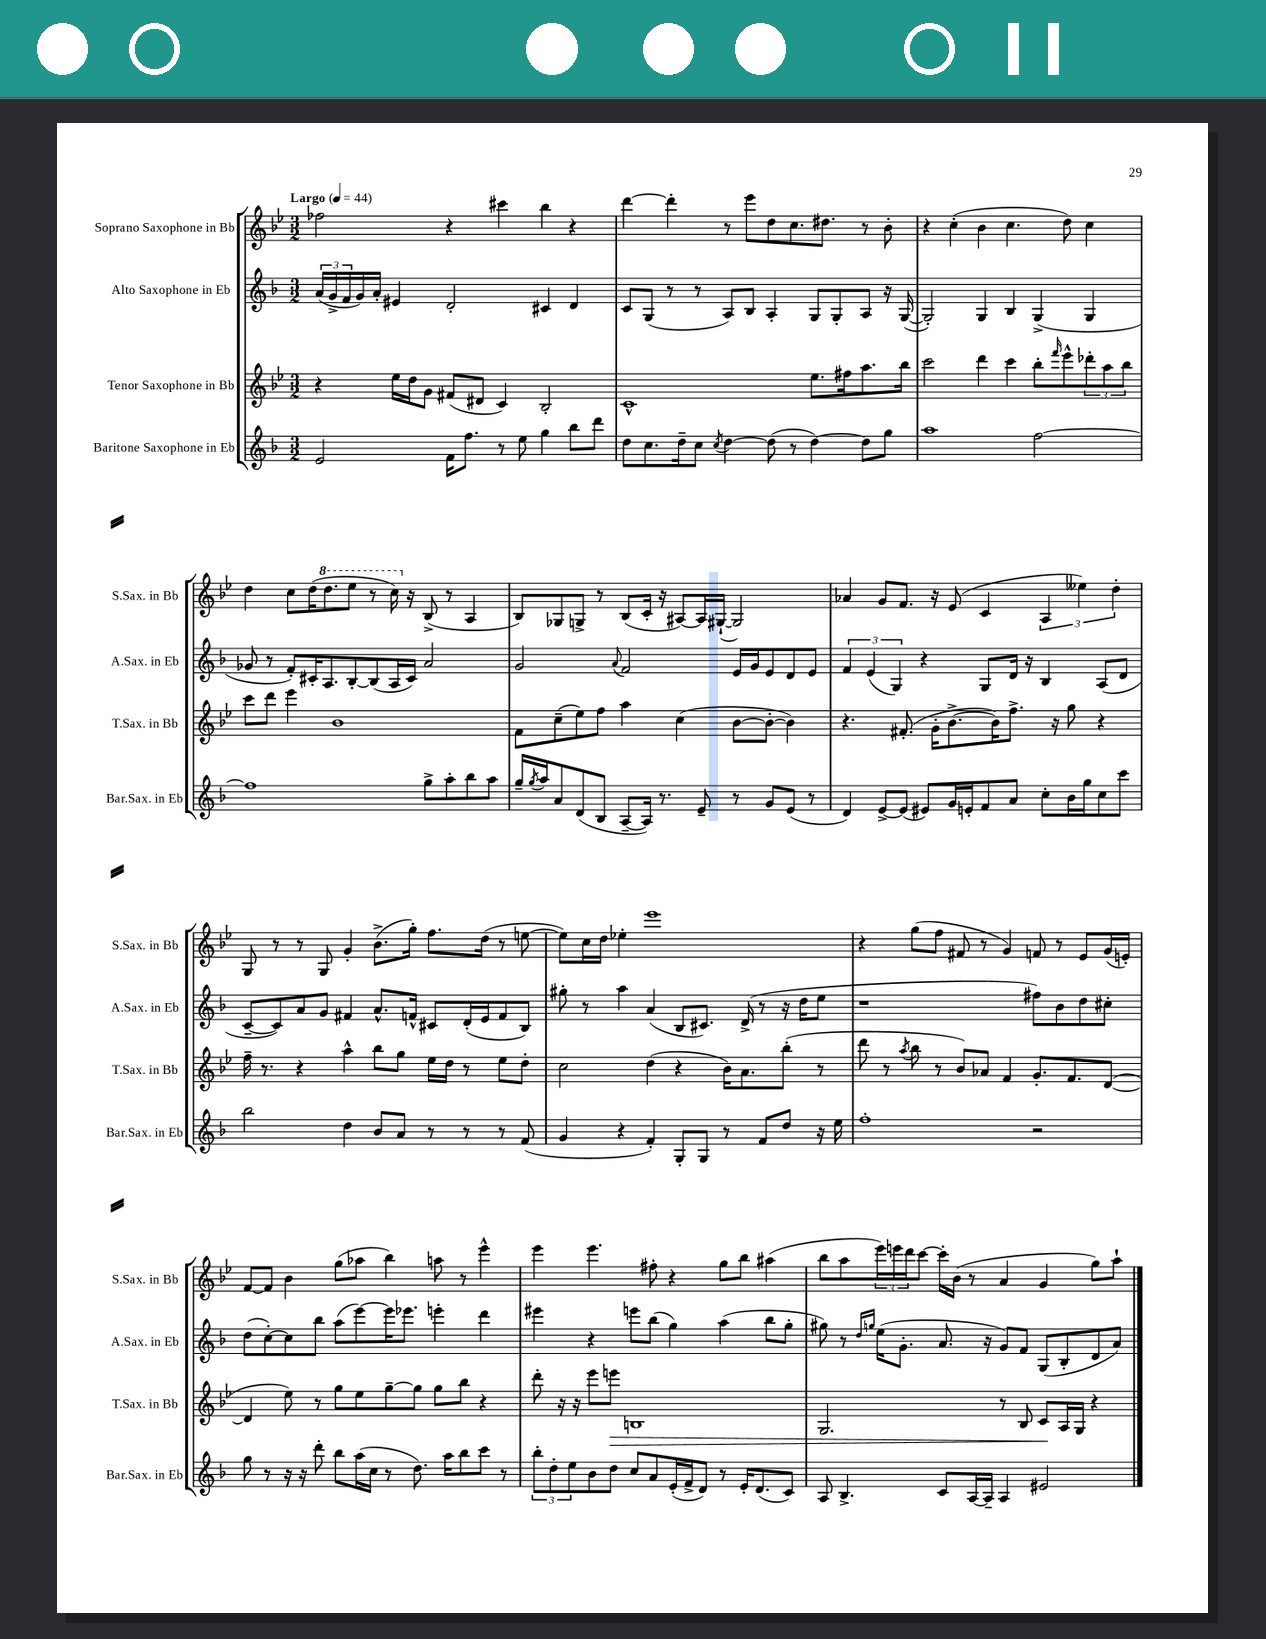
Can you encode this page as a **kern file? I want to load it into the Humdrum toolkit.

**kern	**kern	**dynam	**kern	**kern
*part4	*part3	*part3	*part2	*part1
*staff4	*staff3	*staff3	*staff2	*staff1
*I"Baritone Saxophone in Eb	*I"Tenor Saxophone in Bb	*	*I"Alto Saxophone in Eb	*I"Soprano Saxophone in Bb
*I'Bar.Sax. in Eb	*I'T.Sax. in Bb	*	*I'A.Sax. in Eb	*I'S.Sax. in Bb
*clefG2	*clefG2	*	*clefG2	*clefG2
*k[b-]	*k[b-e-]	*	*k[b-]	*k[b-e-]
*M3/2	*M3/2	*	*M3/2	*M3/2
*MM44	*MM44	*	*MM44	*MM44
=1	=1	=1	=1	=1
!	!	!	!	!LO:TX:a:B:t=Largo
2e/	4r	.	(24a/LL	2ff-X\
.	.	.	24g^/	.
.	.	.	24f/	.
.	.	.	16g/)	.
.	.	.	16a'/JJ	.
.	16ee-\LL	.	4e#X/	.
.	16dd\J	.	.	.
.	8g\J	.	.	.
16f\KL	(8f#X/L	.	2d'/	4r
8.ff\J	.	.	.	.
.	8d#X/J	.	.	.
8r	4c/)	.	.	4ccc#X\
8ee\	.	.	.	.
4gg\	2B-'/	.	4c#X/	4bb-\
8bb-\L	.	.	4d/	4r
8ddd\J	.	.	.	.
=2	=2	=2	=2	=2
8dd\L	1c^^	.	8c/L	[4ddd\
8.cc\	.	.	(8G/J	.
.	.	.	8r	4ddd'\]
16dd~\k	.	.	.	.
8cc\J	.	.	8r	.
8qcc/	.	.	.	.
[4dd\	.	.	8A/L)	8r
.	.	.	8B-/J	8eee-\L
(8dd\]	.	.	4A'/	8dd\
8r	.	.	.	8.cc\
[4dd\)	8.ee-\L	.	8G/L	.
.	.	.	.	8.dd#X\J
.	.	.	8G'/	.
.	16ff#X\k	.	.	.
8dd\L]	8.aa\	.	8A/J	8r
8gg\J	.	.	16r	8b-'\
.	16bb-\Jk	.	([16G/	.
=3	=3	=3	=3	=3
1aa	2ccc\	.	2G'/])	4r
.	.	.	.	(4cc'\
.	4ddd\	.	4G/	4b-\
.	4ccc\	.	4B-/	4.cc\
[2ff\	8bb-'\L	.	(4G^/	.
.	16qqfff/	.	.	.
.	8eee-^^\	.	.	8dd\)
.	12ddd-X'\	.	4G/	4cc\
.	12aa\	.	.	.
.	12bb-\J	.	.	.
!!LO:LB:g=z
=4	=4	=4	=4	=4
1ff]	8ccc\L	.	8g-X/	4dd\
.	8ddd\J	.	8r	.
.	4eee-\	.	8f'/L)	8cc\L
.	.	.	16c#X'/K	(16dd\K
*	*	*	*	*8va
.	.	.	8.A/	8.ddd\
.	1b-	.	.	.
.	.	.	[8B-'/	8eee-\J
.	.	.	(8B-/]	8r
.	.	.	16A/L	16ccc\)
*	*	*	*	*X8va
.	.	.	16c#/JJ)	16r
8gg^\L	.	.	2a/	(8B-^/
8aa'\	.	.	.	8r
8bb-\	.	.	.	4A/
8aa\J	.	.	.	.
=5	=5	=5	=5	=5
16gg~/LL	8f\L	.	2g/	8B-/L)
8qgg/	.	.	.	.
16aa/J	.	.	.	.
8a/	(8cc~\	.	.	8G-X/
(8d/	8ee-\)	.	.	8Gn^/J
8B-/J	8ff\J	.	.	8r
.	.	.	8qqa/	.
[8A~/L	4aa\	.	2f/	(8B-/L
16A/Jk])	.	.	.	16c'/Jk
8.r	.	.	.	16r
.	(4cc\	.	.	[8A#X/L)
8e~/	.	.	.	16A#/L]
.	.	.	.	([16G#X`/JJ
8r	[8b-\L	.	16e/LL	2G#/])
.	.	.	16g/J	.
8g/L	8b-'\J_	.	8e/	.
(8e/J	4b-\])	.	8d/	.
8r	.	.	8e/J	.
=6	=6	=6	=6	=6
4d/)	4.r	.	6f/	4a-X/
.	.	.	(6e/	.
[8e^/L	.	.	.	8g/L
.	.	.	6G/)	.
(8e/J]	(8.f#X'/	.	.	8.f/J
8e#X/L)	.	.	4r	.
.	16g'\KL	.	.	16r
16g/L	[8.b-^\	.	.	(8e-/
16en'/J	.	.	.	.
8f/	.	.	8G/L	4c/
.	16b-\K])	.	.	.
8a/J	8.ff^\J	.	16d/Jk	.
.	.	.	16r	.
8cc'\L	.	.	4B-/	6A/
.	16r	.	.	.
16b-\L	8gg\	.	.	.
.	.	.	.	6ee--X\)
16gg\J	.	.	.	.
8cc\	4r	.	(8A/L	.
.	.	.	.	6dd'\
8ccc\J	.	.	8d/J	.
!!LO:LB:g=z
=7	=7	=7	=7	=7
2bb-\	16ff~\	.	[8c~/L	8G/
.	8.r	.	.	.
.	.	.	8c/])	8r
.	4r	.	8a/	8r
.	.	.	8g/J	8G/
4dd\	4aa^^\	.	4f#X/	4g'/
8b-/L	8bb-\L	.	8.a^^/L	(8.b-^\L
8a/J	8gg\J	.	.	.
.	.	.	16fn^^/Jk	16gg'\Jk)
8r	16ee-\LL	.	8c#X/L	8.ff\L
.	16dd\JJ	.	.	.
8r	8r	.	(16d'/L	.
.	.	.	16e/J	(16dd\Jk
8r	8ee-\L	.	8f/	8r
(8f/	8dd'\J	.	8B-/J)	[8een\
=8	=8	=8	=8	=8
4g/	2cc\	.	8gg#X'\	8ee\L])
.	.	.	8r	16cc\L
.	.	.	.	16dd\JJ
4r	.	.	4aa\	4ee-X'\
4f'/)	(4dd\	.	(4a/	1eee-
8G'/L	4r	.	8B-/L	.
8G/J	.	.	8.c#X/J)	.
8r	16b-\KL)	.	.	.
.	8.a\	.	(16d^/	.
8f/L	.	.	8r	.
8dd/J	(8bb-'\J	.	16r	.
.	.	.	16dd\KL	.
16r	8r	.	8ee\J	.
16ee\	.	.	.	.
=9	=9	=9	=9	=9
1ff'	8ddd\	.	1r	4r
.	8r	.	.	.
.	8qaa/	.	.	.
.	8bb-\	.	.	(8gg\L
.	8r	.	.	8ff\J
.	8b-/L)	.	.	8f#X/
.	8a-X/J	.	.	8r
.	4f/	.	.	4g/)
2r	8.g'/L	.	8ff#X\L)	8fn/
.	.	.	8b-\	8r
.	8.f/	.	.	.
.	.	.	8dd\	8e-/L
.	([8d/J	.	8cc#X'\J	(16g/L
.	.	.	.	16en'/JJ)
!!LO:LB:g=z
=10	=10	=10	=10	=10
8gg\	4d/]	.	(8dd\L	[8f/L
8r	.	.	[8cc'\)	8f/J]
16r	8ee-\)	.	8cc\]	4b-\
16r	.	.	.	.
8ddd'\	8r	.	8bb-\J	.
8bb-\L	8gg\L	.	(8aa\L	(8gg\L
(16aa\L	8ee-\	.	[8eee\)	8aa-X\J
16cc\JJ	.	.	.	.
8r	[8gg~\	.	16eee\K]	4bb-\)
.	.	.	8.eee-X\J	.
8.dd\)	8gg\J]	.	.	.
.	8gg\L	.	4eeen'\	8aan\
16aa\KL	.	.	.	.
8bb-\	8bb-\J	.	.	8r
8ccc\J	4r	.	4ddd\	4eee-^^\
8r	.	.	.	.
=11	=11	=11	=11	=11
12bb-'\L	8ddd'\	.	4eee#X\	4eee-\
12dd'\	.	.	.	.
.	16r	.	.	.
12ee\	.	.	.	.
.	16r	.	.	.
8b-\	8eee-\L	.	4r	4.eee-\
!	!	!LO:HP:b	!	!
8dd\J	8eeen\J	>	.	.
8cc/L	1Bn	.	8eeen\L	.
8a/	.	.	(8bb-\J	8ff#X'\
(16e'/L	.	.	4gg\)	4r
16f^/J	.	.	.	.
8d/J)	.	.	.	.
8r	.	.	(4aa\	8gg\L
16e'/KL	.	.	.	8bb-\J
(8.d/	.	.	.	.
.	.	.	8bb-\L	(4aa#X\
8c/J)	.	.	8gg'\J	.
=12	=12	=12	=12	=12
8A/	2.G/	.	8gg#X\)	8bb-\L
4.B-^/	.	.	8r	8aa\
.	.	.	16qqdd/LL	.
.	.	.	16qqggn/JJ	.
.	.	.	(16ee\KL	24eee-\L)
.	.	.	.	24eeen\
.	.	.	8.g'\J	.
.	.	.	.	24ddd\J
.	.	.	.	[8ccc\J
8c/L	.	.	8.a/	16ccc'\LL]
.	.	.	.	(16b-\JJ
[16A/L	.	.	.	8r
16A~/JJ]	.	.	16r	.
4A/	8r	.	8g/L)	4a/
.	8B-/	.	8f/J	.
2e#X/	8c/L	.	(8G/L	4g/
.	16A/L	]	8B-'/	.
.	16G/JJ	.	.	.
.	4r	.	8d/	8gg\L)
.	.	.	8a/J)	8aa`\J
==	==	==	==	==
*-	*-	*-	*-	*-
